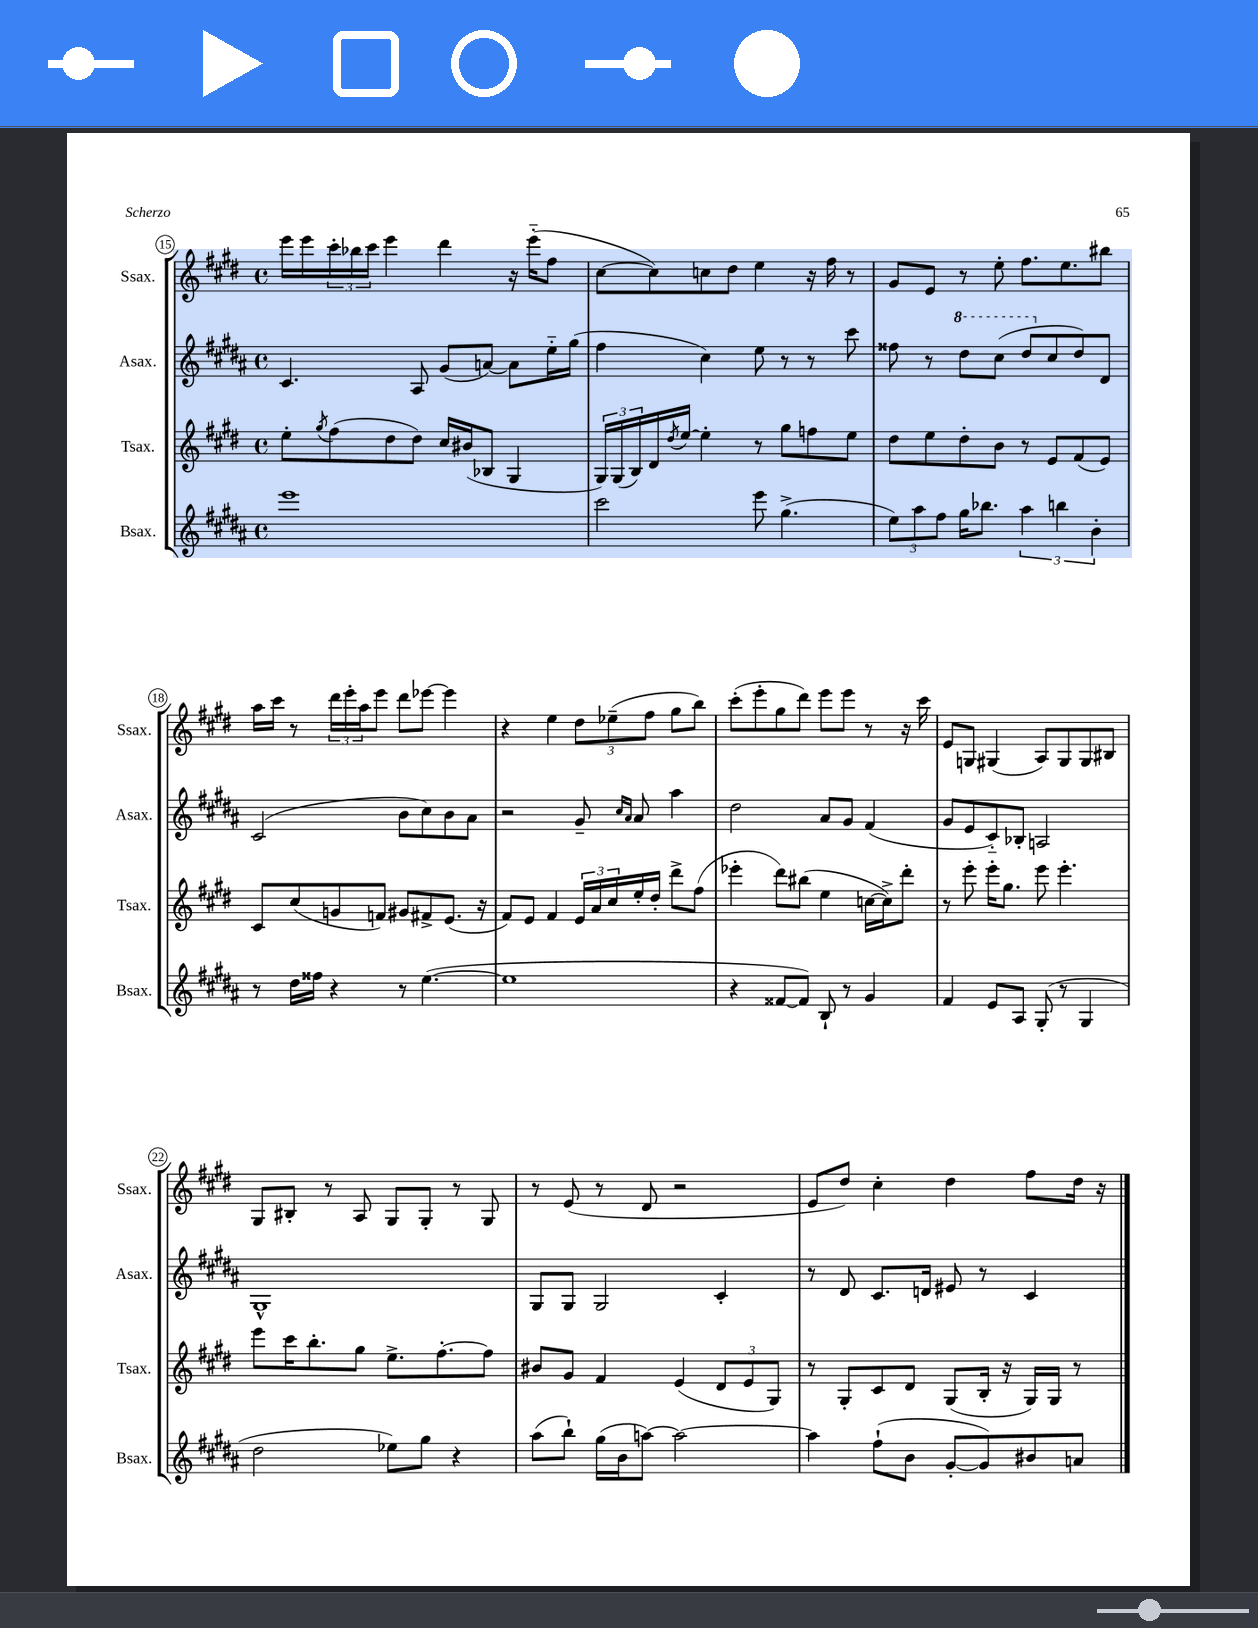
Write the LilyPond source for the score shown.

<<
\new StaffGroup <<
\new Staff = "s0" \with { instrumentName = "Ssax." shortInstrumentName = "Ssax." } {
    \clef treble \key e \major \defaultTimeSignature \time 4/4
    e'''16 e'''16 \tuplet 3/2 { cis'''16-. bes''16 cis'''16 } e'''4 dis'''4 r16 e'''16-_( fis''8 |
    cis''8~ cis''8) c''8 dis''8 e''4 r16 fis''16 r8 |
    gis'8 e'8 r8 e''8-. fis''8. e''8. bis''8 |
    a''16 cis'''16 r8 \tuplet 3/2 { dis'''16 e'''16-. a''16 } e'''8 dis'''8 ees'''8~ ees'''4 |
    r4 e''4 \tuplet 3/2 { dis''8 ees''8--( fis''8 } gis''8 b''8) |
    cis'''8-.( e'''8-. gis''8 dis'''8) e'''8 e'''8 r8 r16 cis'''16 |
    e'8 g8 gis4( a8) gis8 gis8 bis8 |
    gis8 bis8-. r8 a8 gis8 gis8-. r8 gis8 |
    r8 e'8( r8 dis'8 r2 |
    e'8 dis''8) cis''4-. dis''4 fis''8 dis''16 r16 \bar "|." |
}
\new Staff = "s1" \with { instrumentName = "Asax." shortInstrumentName = "Asax." } {
    \clef treble \key b \major \defaultTimeSignature \time 4/4
    cis'4. ais8 gis'8( a'8~) a'8 e''16-_ gis''16( |
    fis''4 cis''4) e''8 r8 r8 cis'''8 |
    fisis''8 r8 \ottava #1 dis'''8 cis'''8( dis'''8 \ottava #0 cis''8 dis''8) dis'8 |
    cis'2( b'8 cis''8) b'8 ais'8 |
    r2 gis'8-- \grace { cis''16 ais'16 } ais'8 ais''4 |
    dis''2 ais'8 gis'8 fis'4( |
    gis'8 e'8 cis'8-_) bes8-. a2 |
    gis1-^ |
    gis8 gis8 gis2 cis'4-. |
    r8 dis'8 cis'8. d'16 eis'8 r8 cis'4 \bar "|." |
}
\new Staff = "s2" \with { instrumentName = "Tsax." shortInstrumentName = "Tsax." } {
    \clef treble \key e \major \defaultTimeSignature \time 4/4
    e''8-. \acciaccatura { gis''8 } fis''8( dis''8 dis''8) cis''16 bis'16( bes8 gis4 |
    \tuplet 3/2 { gis16) gis16( b16) } dis'16 \acciaccatura { dis''8 } e''16~ e''4-. r8 gis''8 f''8 e''8 |
    dis''8 e''8 dis''8-. b'8 r8 e'8 fis'8( e'8) |
    cis'8 cis''8( g'8 f'8) gis'8 fis'8-> e'8.( r16 |
    fis'8) e'8 fis'4 \tuplet 3/2 { e'16 a'16 cis''16 } e''16-. dis''16-. dis'''8-> fis''8( |
    ees'''4-. dis'''8) bis''8( e''4 c''16~ c''16->) dis'''8-. |
    r8 e'''8-. e'''16-. gis''8. e'''8 e'''4.-. |
    e'''8 cis'''16 b''8.-. gis''8 e''8.-> fis''8.~-. fis''8 |
    bis'8 gis'8 fis'4 e'4( \tuplet 3/2 { dis'8 e'8 gis8) } |
    r8 gis8-. cis'8 dis'8 gis8( b16-. r16 gis16) gis16 r8 \bar "|." |
}
\new Staff = "s3" \with { instrumentName = "Bsax." shortInstrumentName = "Bsax." } {
    \clef treble \key b \major \defaultTimeSignature \time 4/4
    e'''1 |
    cis'''2 e'''8 gis''4.->( |
    \tuplet 3/2 { e''8) ais''8 fis''8 } gis''16 bes''8. \tuplet 3/2 { ais''4 b''4 b'4-. } |
    r8 dis''16 fisis''16 r4 r8 e''4.~( |
    e''1 |
    r4 fisis'8~ fisis'8) b8-! r8 gis'4 |
    fis'4 e'8 ais8 gis8-.( r8 gis4 |
    dis''2 ees''8) gis''8 r4 |
    ais''8( b''8-!) gis''16( b'16 a''8~) a''2~ |
    a''4 fis''8-!( b'8 gis'8~-. gis'8) bis'8 a'8 \bar "|." |
}
>>
>>
\layout { \context { \Score currentBarNumber = #15 \override BarNumber.stencil = #(make-stencil-circler 0.1 0.3 ly:text-interface::print) } }
